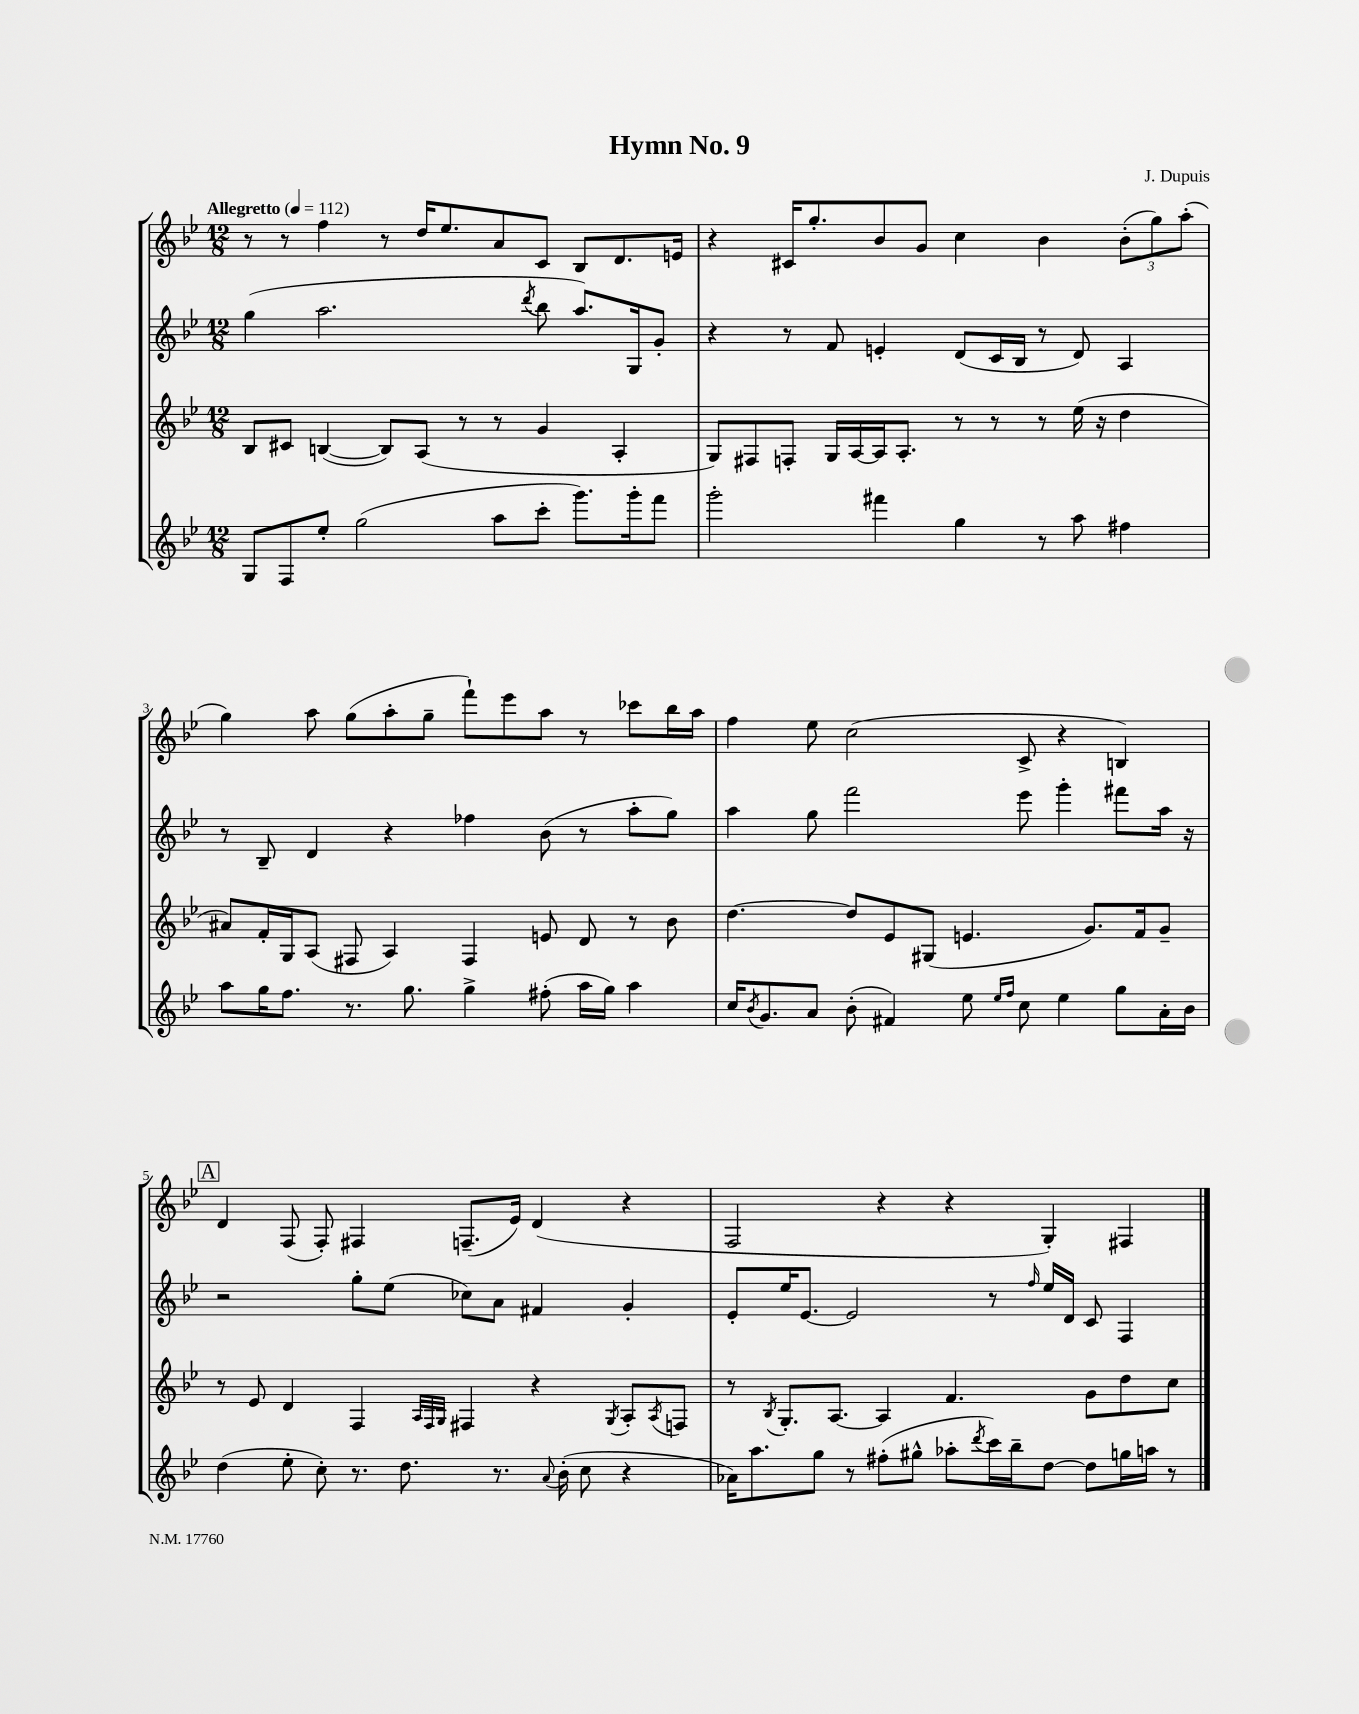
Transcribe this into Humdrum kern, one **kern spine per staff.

**kern	**kern	**kern	**kern
*staff4	*staff3	*staff2	*staff1
*clefG2	*clefG2	*clefG2	*clefG2
*k[b-e-]	*k[b-e-]	*k[b-e-]	*k[b-e-]
*M12/8	*M12/8	*M12/8	*M12/8
*MM112	*MM112	*MM112	*MM112
8G	8B-	(4gg	8r
8F	8c#	.	8r
8ee-'	([4B	2.aa	4ff
(2gg	.	.	.
.	8B])	.	8r
.	(8A	.	16dd
.	.	.	8.ee-
.	8r	.	.
8aa	8r	.	8a
.	.	8qddd	.
8ccc'	4g	8bb-	8c
8.ggg)	.	8.aa)	8B-
.	4A'	.	8.d
16ggg'	.	16G	.
8fff	.	8g'	.
.	.	.	16e
=	=	=	=
2ggg'	8G)	4r	4r
.	8F#	.	.
.	8F'	8r	16c#
.	.	.	8.gg'
.	16G	8f	.
.	[16A	.	.
4fff#	16A]	4e'	8b-
.	8.A'	.	.
.	.	.	8g
4gg	8r	(8d	4cc
.	8r	16c	.
.	.	16B-	.
8r	8r	8r	4b-
8aa	(16ee-	8d)	.
.	16r	.	.
4ff#	4dd	4A	(12b-'
.	.	.	12gg)
.	.	.	(12aa'
=	=	=	=
8aa	8a#)	8r	4gg)
16gg	16f'	8B-~	.
8.ff	16G	.	.
.	(8A	4d	8aa
8.r	8F#	.	(8gg
.	4A)	4r	8aa'
8.gg	.	.	.
.	.	.	8gg~
4gg^	4F#	4ff-	8fff`)
.	.	.	8eee-
(8ff#'	8e	(8b-	8aa
16aa	8d	8r	8r
16gg)	.	.	.
4aa	8r	8aa'	8ccc-
.	8b-	8gg)	16bb-
.	.	.	16aa
=	=	=	=
16cc	[4.dd	4aa	4ff
8qb-	.	.	.
8.g	.	.	.
8a	.	8gg	8ee-
(8b-'	8dd]	2fff	(2cc
4f#)	8e-	.	.
.	(8G#	.	.
8ee-	4.e	.	.
16qqee-	.	.	.
16qqff	.	.	.
8cc	.	8eee-	8c^
4ee-	.	4ggg'	4r
.	8.g)	.	.
8gg	.	8fff#	4B)
.	16f	.	.
16a'	8g~	16aa	.
16b-	.	16r	.
=	=	=	=
(4dd	8r	2r	4d
.	8e-	.	.
8ee-'	4d	.	(8F
8cc')	.	.	8F')
8.r	4F	8gg'	4F#
.	.	(8ee-	.
8.dd	.	.	.
.	32qqA	.	.
.	32qqF	.	.
.	32qqG	.	.
.	4F#	8cc-)	(8.F~
8.r	.	8a	.
.	.	.	16e-)
.	4r	4f#	(4d
8qqa	.	.	.
(16b-'	.	.	.
8cc	.	.	.
.	8qG	.	.
4r	8A'	4g'	4r
.	8qA	.	.
.	8F	.	.
=	=	=	=
16a-)	8r	8e-'	2F
8.aa	.	.	.
.	8qB-	.	.
.	8.G'	16ee-	.
.	.	[8.e-	.
8gg	.	.	.
.	[8.A	.	.
8r	.	2e-]	.
(8ff#'	4A]	.	4r
8gg#^^	.	.	.
8aa-'	4.f	.	4r
8qddd	.	.	.
16ccc)	.	8r	.
16bb-~	.	.	.
.	.	16qqff	.
[8dd	.	16ee-	4G')
.	.	16d	.
8dd]	8g	8c	.
16gg	8dd	4F	4F#
16aa	.	.	.
8r	8cc	.	.
==	==	==	==
*-	*-	*-	*-
